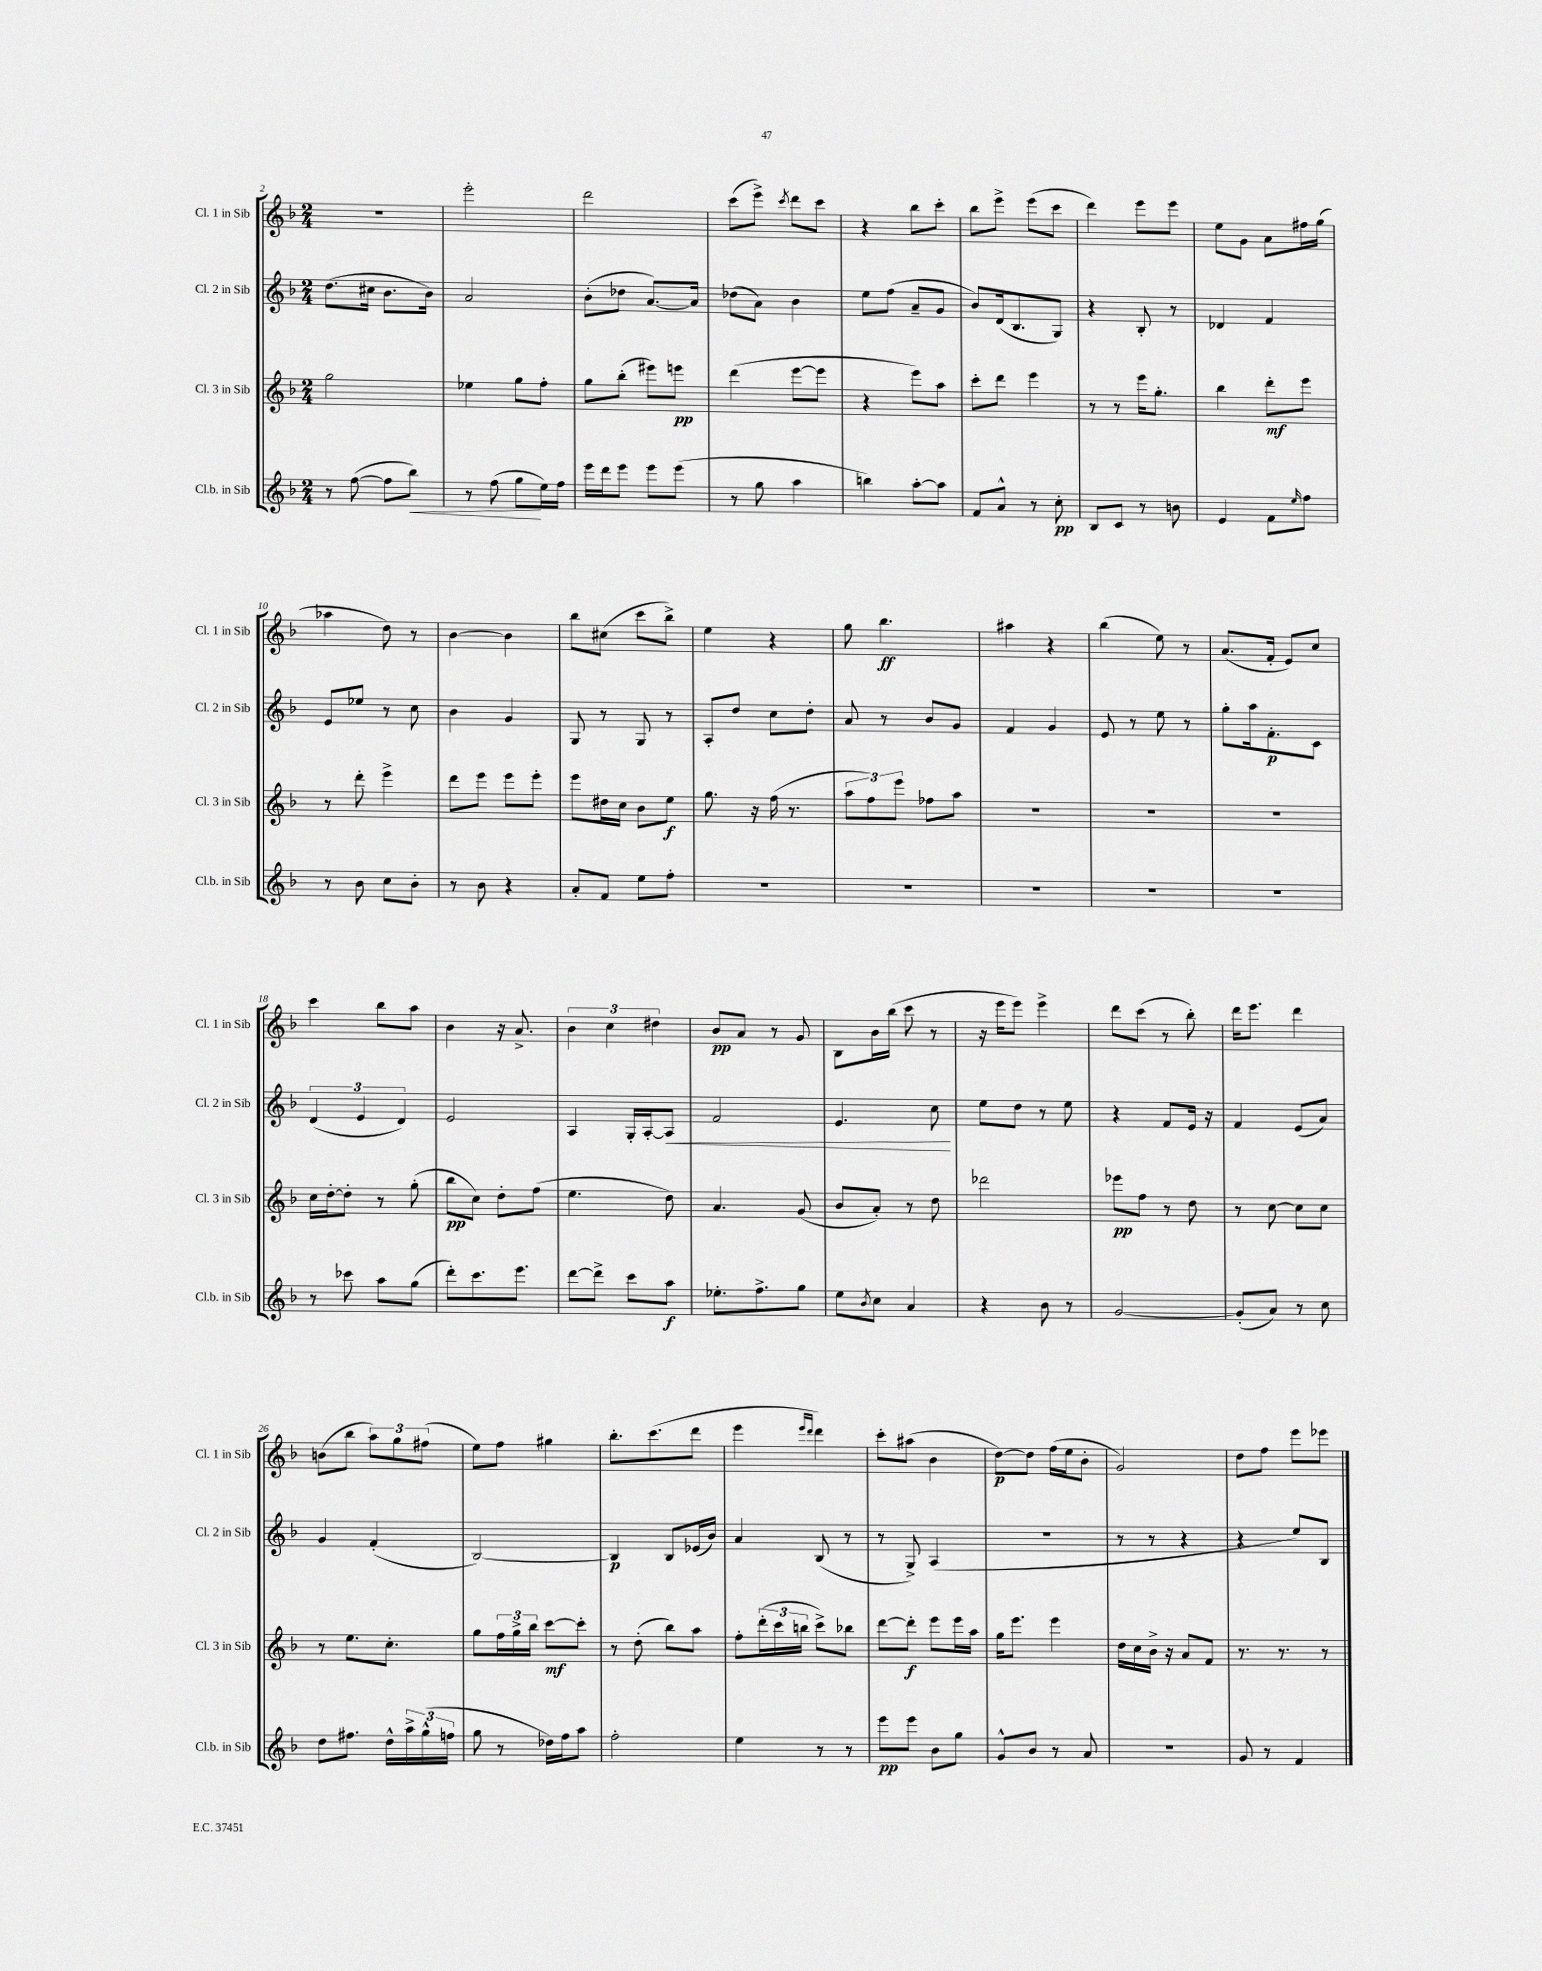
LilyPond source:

<<
\new StaffGroup <<
\new Staff = "s0" \with { instrumentName = "Cl. 1 in Sib" shortInstrumentName = "Cl. 1 in Sib" } {
    \clef treble \key f \major \numericTimeSignature \time 2/4
    r2 |
    e'''2-. |
    d'''2 |
    c'''8( e'''8->) \acciaccatura { c'''8 } d'''8 c'''8 |
    r4 bes''8 c'''8-. |
    bes''8 e'''8-> e'''8( c'''8 |
    d'''4) e'''8 e'''8 |
    e''8 g'8 a'8 fis''16 g''16( |
    aes''4 d''8) r8 |
    bes'4~ bes'4 |
    bes''8 cis''8( c'''8 bes''8->) |
    e''4 r4 |
    g''8 bes''4.\ff |
    ais''4 r4 |
    bes''4( e''8) r8 |
    a'8.( f'16-. e'8) c''8 |
    c'''4 bes''8 a''8 |
    bes'4 r16 a'8.-> |
    \tuplet 3/2 { bes'4 c''4 dis''4 } |
    bes'8\pp a'8 r8 g'8 |
    bes8 bes'16 bes''16( c'''8 r8 |
    r16 e'''16 e'''8) e'''4-> |
    d'''8 c'''8( r8 bes''8-.) |
    d'''16 e'''8. d'''4 |
    b'8( bes''8 \tuplet 3/2 { a''8) g''8 fis''8( } |
    e''8) f''8 gis''4 |
    bes''8.-. c'''8.( d'''8 |
    e'''4 \grace { e'''16 d'''16 } d'''4) |
    c'''8-. ais''8( bes'4 |
    d''8~\p) d''8 f''16( e''16 bes'8-. |
    g'2) |
    d''8 f''8 e'''8 ees'''8 \bar "|." |
}
\new Staff = "s1" \with { instrumentName = "Cl. 2 in Sib" shortInstrumentName = "Cl. 2 in Sib" } {
    \clef treble \key f \major \numericTimeSignature \time 2/4
    d''8.( cis''16 bes'8. bes'16) |
    a'2 |
    bes'8-.( des''8 a'8.~) a'16 |
    des''8( a'8) bes'4 |
    e''8 f''8( a'8-- g'8 |
    bes'8) d'16( bes8. g8) |
    r4 bes8-. r8 |
    des'4 f'4 |
    e'8 ees''8 r8 c''8 |
    bes'4 g'4 |
    g8 r8 g8 r8 |
    a8-. d''8 c''8 d''8-. |
    a'8 r8 bes'8 g'8 |
    f'4 g'4 |
    e'8 r8 e''8 r8 |
    g''8-. a''16 f'8.-.\p c'8 |
    \tuplet 3/2 { d'4( e'4 d'4) } |
    e'2 |
    a4 g16-. a16~-. a8\< |
    f'2 |
    e'4. c''8\! |
    e''8 d''8 r8 e''8 |
    r4 f'8 e'16 r16 |
    f'4 e'8( a'8) |
    g'4 f'4-.( |
    bes2~) |
    bes4\p bes8 ees'16( bes'16) |
    a'4 bes8( r8 |
    r8 g8->) a4( |
    r2 |
    r8 r8 r4 |
    r4 e''8) bes8 \bar "|." |
}
\new Staff = "s2" \with { instrumentName = "Cl. 3 in Sib" shortInstrumentName = "Cl. 3 in Sib" } {
    \clef treble \key f \major \numericTimeSignature \time 2/4
    g''2 |
    ees''4 g''8 f''8-. |
    g''8 bes''8-.( eis'''8) e'''8\pp |
    d'''4( e'''8~ e'''8 |
    r4 e'''8) a''8 |
    c'''8-. d'''8 e'''4 |
    r8 r8 e'''16 g''8.-. |
    bes''4 d'''8-.\mf e'''8 |
    r8 d'''8-. e'''4-> |
    d'''8 e'''8 e'''8 e'''8-. |
    e'''8 dis''16 c''16 bes'8 e''8\f |
    g''8. r16 f''16( r8. |
    \tuplet 3/2 { a''8 f''8) e'''8 } fes''8 a''8 |
    R2 |
    R2 |
    R2 |
    c''16 d''16~-. d''8-. r8 g''8-.( |
    bes''8\pp c''8) d''8-. f''8( |
    e''4. d''8) |
    a'4. g'8( |
    bes'8 a'8-.) r8 d''8 |
    des'''2 |
    ees'''8\pp f''8 r8 d''8 |
    r8 c''8~ c''8 c''8 |
    r8 e''8. c''8.-. |
    g''8 \tuplet 3/2 { f''16 g''16-> bes''16 } c'''8~\mf c'''8-. |
    r8 d''8-.( bes''8) a''8 |
    f''8-. \tuplet 3/2 { d'''16-.( c'''16 b''16 } c'''8->) bes''8 |
    d'''8~ d'''8-.\f e'''8 e'''16 a''16 |
    g''16 e'''8. e'''4 |
    d''16 c''16 bes'16-> r16 a'8 f'8 |
    r8. r8. r8 \bar "|." |
}
\new Staff = "s3" \with { instrumentName = "Cl.b. in Sib" shortInstrumentName = "Cl.b. in Sib" } {
    \clef treble \key f \major \numericTimeSignature \time 2/4
    r8 f''8~( f''8 bes''8\<) |
    r8 f''8( g''8\! e''16) f''16 |
    e'''16 d'''16 e'''8 e'''8 e'''8( |
    r8 g''8 a''4 |
    b''4) a''8~-. a''8 |
    f'8 a'8-^ r8 c''8-.\pp |
    bes8 c'8 r8 b'8 |
    e'4 f'8 \grace { e''16 } f''8 |
    r8 bes'8 c''8 bes'8-. |
    r8 bes'8 r4 |
    a'8-. f'8 e''8 f''8-. |
    R2 |
    R2 |
    R2 |
    R2 |
    R2 |
    r8 ces'''8 a''8 g''8( |
    d'''8-.) c'''8. e'''8. |
    d'''8~ d'''8-> c'''8 a''8\f |
    ees''8.-. f''8.-> g''8 |
    e''8 \acciaccatura { bes'8 } c''8 a'4 |
    r4 bes'8 r8 |
    g'2~ |
    g'8-.( a'8) r8 c''8 |
    d''8 fis''8. d''16-^ \tuplet 3/2 { a''16-> g''16-^( f''16 } |
    g''8 r8 des''16) f''16 a''8 |
    f''2-. |
    e''4 r8 r8 |
    e'''8\pp e'''8 bes'8 g''8 |
    g'8-^ bes'8 r8 a'8 |
    r2 |
    g'8 r8 f'4 \bar "|." |
}
>>
>>
\layout { \context { \Score currentBarNumber = #2 } }
